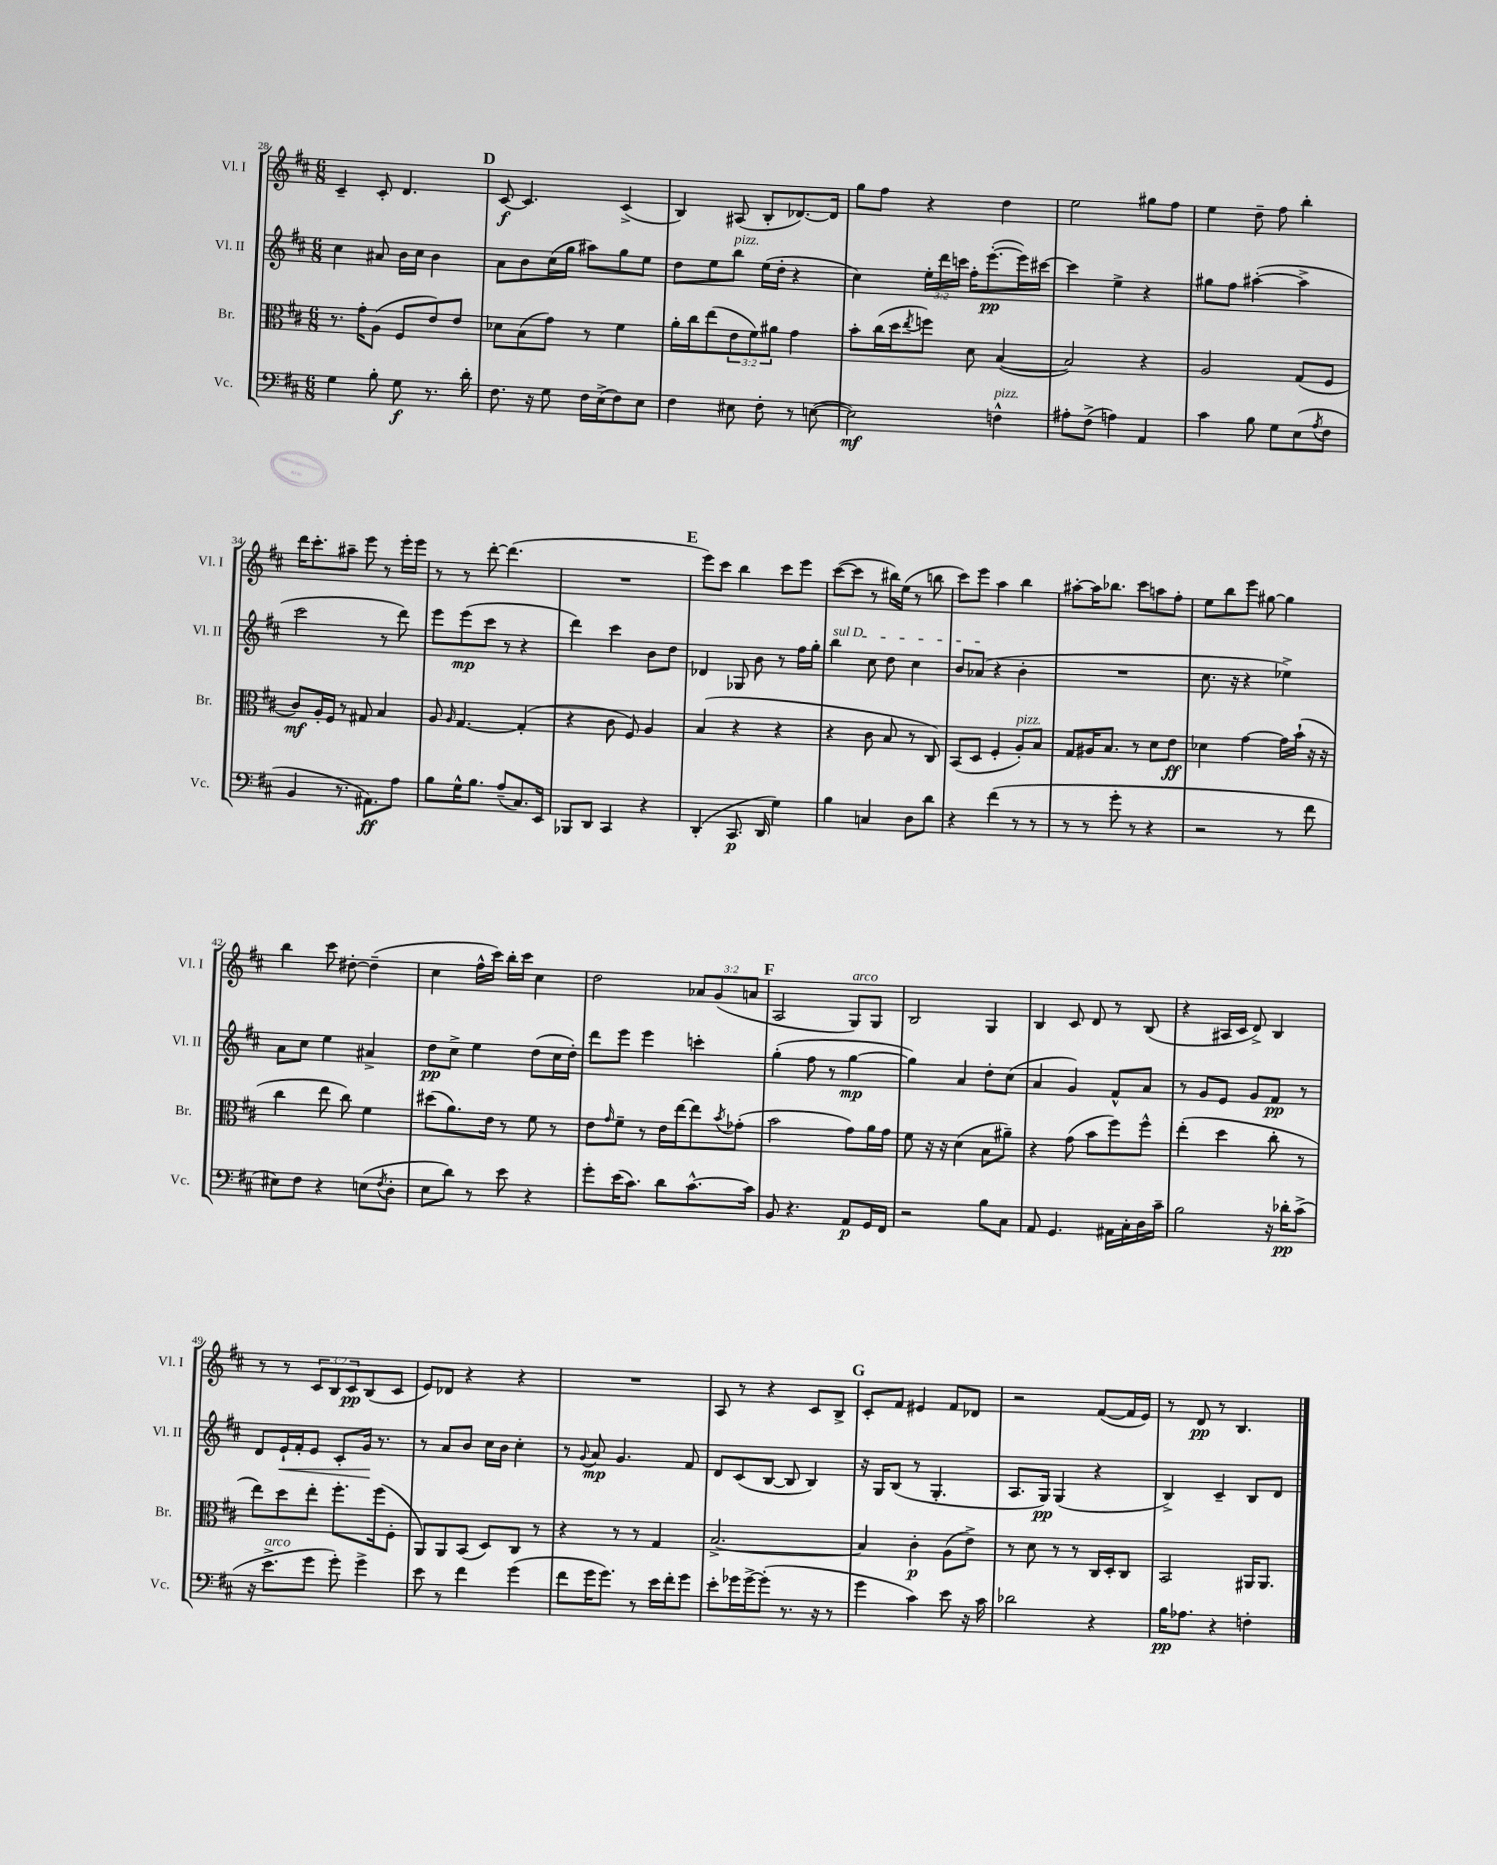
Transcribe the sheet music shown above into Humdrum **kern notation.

**kern	**kern	**kern	**kern
*staff4	*staff3	*staff2	*staff1
*clefF4	*clefC3	*clefG2	*clefG2
*k[f#c#]	*k[f#c#]	*k[f#c#]	*k[f#c#]
*M6/8	*M6/8	*M6/8	*M6/8
4G	8.r	4cc#	4c#~
.	16g'	.	.
8B'	(8A	8a#	8c#'
8G	8F#	16b	4.d
.	.	16cc#	.
8.r	8e)	4b	.
.	8e	.	.
16d'	.	.	.
=	=	=	=
8.F#	8d-	8a	[8c#
.	(8B	8b	4.c#]
16r	.	.	.
8G	8g)	(16cc#	.
.	.	16gg	.
16F#	8r	8aa#)	.
(16E^	.	.	.
8F#)	4f#	8gg	(4c#^
8E	.	8ee	.
=	=	=	=
4F#	16a'	8dd	4B)
.	16cc#	.	.
.	(8ee	8ee	.
8E#	12e	8bb	(8A#
.	12f#)	.	.
8F#'	.	(16ee	8B'
.	12a#	.	.
.	.	16dd'	.
8r	4g	4r	[8.d-)
([8E	.	.	.
.	.	.	16d-]
=	=	=	=
2E])	8b'	4cc#)	8gg
.	(16cc#	.	8ff#
.	16dd	.	.
.	8qee	.	.
.	8ff)	24ee'	4r
.	.	24ddd	.
.	.	24ccc	.
.	8d	16ff#'	.
.	.	([8.eee'	.
4F^^	([4B	.	4dd
.	.	16eee])	.
.	.	[16ccc#	.
=	=	=	=
8A#'	2B])	4ccc#]	2ee
(8F#^	.	.	.
4A)	.	4ee^	.
4AA	4r	4r	8gg#
.	.	.	8ff#
=	=	=	=
4c#	2A	8gg#	4ee
.	.	8ff#	.
8B	.	([4aa#'	8dd~
8G	.	.	8ff#
(8E	(8G	4aa#^]	4bb'
8qA	.	.	.
8F#	8F#	.	.
=	=	=	=
4BB	8c#)	2ccc#	16ddd
.	.	.	8.ccc#'
.	16A'	.	.
.	16F#	.	.
8.r	8r	.	8aa#~
.	8G#	.	8eee
8.AA#)	.	.	.
.	4B	8r	8r
8A	.	8ddd)	16eee'
.	.	.	16eee
=	=	=	=
8B	8A	8eee	8r
.	16qqA	.	.
16G^^	[4.G	(8eee	8r
8.B	.	.	.
.	.	8ccc#	[8ddd'
(8A~	.	8r	(4.ddd]
8.C#)	(4G']	4r	.
16EE	.	.	.
=	=	=	=
8BBB-	4r	4ddd)	2.r
8DD	.	.	.
4CC#	8c#	4ccc#	.
.	8F#)	.	.
4r	4A	8b	.
.	.	8dd	.
=	=	=	=
(4DD'	(4B	4d-	8eee)
.	.	.	8ccc#
8.CC#	4r	8G-	4bb
.	.	8b	.
16DD	.	.	.
4G)	4r	8r	8ccc#
.	.	16ff#	8eee
.	.	16gg'	.
=	=	=	=
4B	4r	4bb	([8ccc#
.	.	.	8ccc#]
4C	8c#	8cc#	8r
.	8B	8dd	16bb#)
.	.	.	(16ee
8D	8r	4cc#	8r
8d	8C#)	.	8bb
=	=	=	=
4r	(8BB	8b	8ccc#)
.	8D	(8a-	8eee
(4f#	4F#'	4r	4aa
8r	8A')	4b'	4bb
8r	8B	.	.
=	=	=	=
8r	8G	2.r	[8aa#'
8r	16A#	.	16aa#]
.	8.B	.	8.bb-
8g'	.	.	.
8r	8r	.	8ccc#
4r	8d	.	8aa
.	8e	.	8ff#'
=	=	=	=
2r	4d-	8.cc#	8ee
.	.	.	8bb
.	.	16r	.
.	[4g	4r	8eee
.	.	.	[8gg#
8r	16g]	4ee-^)	4gg#]
.	(16b`	.	.
8f#	16r	.	.
.	16r	.	.
=	=	=	=
8E#)	4cc#	8a	4bb
8F#	.	8cc#	.
4r	8ee	4ee	8ccc#
.	8cc#)	.	[8dd#'
(8E	4f#	4a#^	(4dd#~]
8qF#	.	.	.
8D'	.	.	.
=	=	=	=
8E	(8dd#	8dd	4cc#
8d)	8.a)	8cc#^	.
8r	.	4ee	16ff#^^
.	16e	.	16ccc#)
8e	8r	.	16bb'
.	.	.	16ccc#
4r	8f#	(8dd	4cc#
.	8r	16cc#	.
.	.	16dd')	.
=	=	=	=
8g'	8e	8ddd	2dd
.	16qqg	.	.
(16e	8f#~	8eee	.
8.c#)	.	.	.
.	8r	4eee	.
8d	16e	.	.
.	[16ee	.	.
[8.c#^^	8ee]	4ccc'	12a-
.	.	.	(12g
.	8qb	.	.
.	(8g-'	.	.
.	.	.	12a
16c#]	.	.	.
=	=	=	=
8BB	2b	(4gg'	2A
4.r	.	.	.
.	.	8ff#	.
.	.	8r	.
8AA	8g)	[4gg	8G)
16GG	16a	.	8G
16FF#	16g	.	.
=	=	=	=
2r	8f#	4gg])	2B
.	16r	.	.
.	16r	.	.
.	(4d	4a	.
8B	8B	8dd'	4G
8C#	8a#~)	(8cc#	.
=	=	=	=
8AA	4r	4a	4B
4.GG	.	.	.
.	(8g	4g)	8c#
.	8b	.	8d
16AA#	8ff#)	8f#^^	8r
16C#'	.	.	.
16D	8ff#^^	8a	(8B
16c#~	.	.	.
=	=	=	=
2B	(4ee'	8r	4r
.	.	8g	.
.	4dd	8e	16A#
.	.	.	16c#
.	.	8g	8d^)
16r	8cc#'	8f#	4B
16d-'	.	.	.
(8c#^	8r	8r	.
=	=	=	=
16r	8ee)	8d	8r
8.e^	.	.	.
.	8dd	16e`	8r
.	.	16f#'	.
8g	8ee'	8e	12c#
.	.	.	12B
8g')	8.ff#'	8c#'	.
.	.	.	12c#
4g^	.	16g	(8B
.	(16ff#	8.r	.
.	8F#'	.	8c#
=	=	=	=
8e	8AA)	8r	8e)
8r	8AA	8a	8d-
4f#	(8BB	8b	4r
.	8D)	16cc#	.
.	.	16b	.
(4g	8C#	4cc#'	4r
.	8r	.	.
=	=	=	=
8f#	4r	8r	2.r
.	.	8qqg	.
16g	.	8a	.
8.g)	.	.	.
.	8r	4.g	.
8r	8r	.	.
16e	4G	.	.
16f#'	.	.	.
8g	.	8f#	.
=	=	=	=
8e'	[2.B^	8d	8A
16g-	.	(8c#	8r
[16g-^	.	.	.
(8g-']	.	[8B	4r
8.r	.	8B]	.
.	.	4B)	8c#
16r	.	.	.
8r	.	.	8B^
=	=	=	=
4g	4B]	16r	8c#'
.	.	16G	.
.	.	(8B	8f#
4c#)	4c#'	8r	4e#
.	.	4.G'	.
8e	(8A	.	8f#
16r	8e^)	.	8d-
16c#	.	.	.
=	=	=	=
2d-	8r	8.A	2r
.	8d	.	.
.	.	16G)	.
.	8r	(4G	.
.	8r	.	.
4r	16C#	4r	([8f#
.	16D'	.	.
.	8C#	.	16f#]
.	.	.	16e)
=	=	=	=
16B	2BB	4B^)	8r
8.A-	.	.	.
.	.	.	8d
4r	.	4c#~	8r
.	.	.	4.B
4F'	16AA#	8B	.
.	8.AA#	.	.
.	.	8d	.
==	==	==	==
*-	*-	*-	*-
